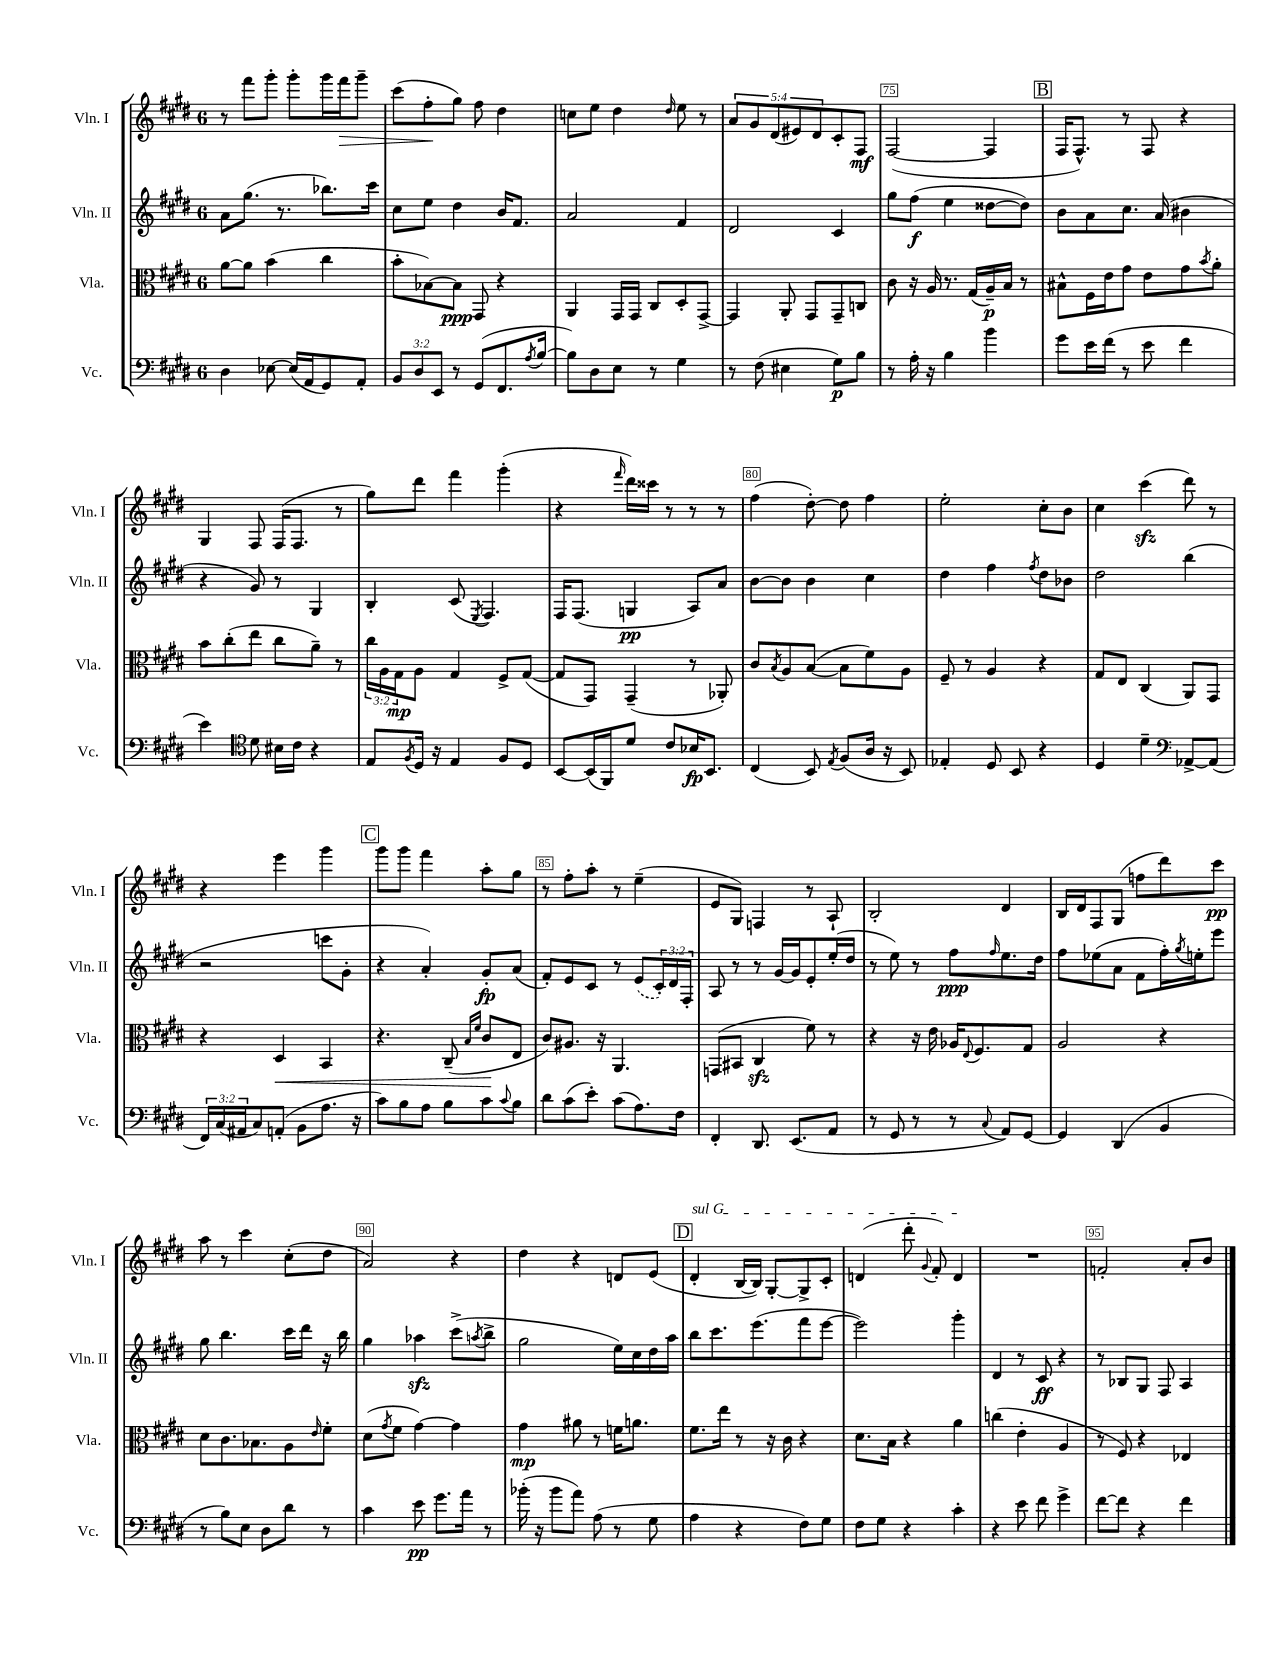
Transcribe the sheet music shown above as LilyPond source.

<<
\new StaffGroup <<
\new Staff = "s0" \with { instrumentName = "Vln. I" shortInstrumentName = "Vln. I" } {
    \clef treble \key e \major \once \override Staff.TimeSignature.style = #'single-digit \time 6/8 \override Staff.TupletNumber.text = #tuplet-number::calc-fraction-text
    r8 fis'''8 gis'''8-. gis'''8-. gis'''16 fis'''16\> gis'''8-- |
    cis'''8( fis''8-.\! gis''8) fis''8 dis''4 |
    c''8 e''8 dis''4 \grace { dis''16 } e''8 r8 |
    \tuplet 5/4 { a'8 gis'8 dis'8( eis'8) dis'8 } cis'8-. fis8\mf |
    fis2~( fis4 |
    \mark \markup { \box "B" } fis16 fis8.-^) r8 fis8 r4 |
    gis4 fis8 fis16( fis8. r8 |
    gis''8) dis'''8 fis'''4 gis'''4-.( |
    r4 \grace { fis'''16 } dis'''16) cisis'''16 r8 r8 r8 |
    fis''4( dis''8~-.) dis''8 fis''4 |
    e''2-. cis''8-. b'8 |
    cis''4 cis'''4\sfz( dis'''8) r8 |
    r4 e'''4 gis'''4 |
    \mark \markup { \box "C" } gis'''8 gis'''8 fis'''4 a''8-. gis''8 |
    r8 fis''8-. a''8-. r8 e''4--( |
    e'8 gis8) f4 r8 a8-! |
    b2-. dis'4 |
    b16 dis'16 fis8 gis8( f''8 dis'''8) cis'''8\pp |
    a''8 r8 cis'''4 cis''8-.( dis''8 |
    a'2) r4 |
    dis''4 r4 d'8 e'8( |
    \mark \markup { \box "D" } \once \override TextSpanner.bound-details.left.text = \markup { \italic "sul G" } dis'4-.\startTextSpan b16~ b16) gis8~-. gis8-> cis'8-. |
    d'4( dis'''8-. \appoggiatura { gis'8 } fis'8-.) d'4\stopTextSpan |
    R2. |
    f'2-. a'8-. b'8 \bar "|." |
}
\new Staff = "s1" \with { instrumentName = "Vln. II" shortInstrumentName = "Vln. II" } {
    \clef treble \key e \major \once \override Staff.TimeSignature.style = #'single-digit \time 6/8 \override Staff.TupletNumber.text = #tuplet-number::calc-fraction-text
    a'8 gis''8.( r8. bes''8.) cis'''16 |
    cis''8 e''8 dis''4 b'16 fis'8. |
    a'2 fis'4 |
    dis'2 cis'4 |
    gis''8 fis''8\f( e''4 disis''8~ disis''8) |
    \mark \markup { \box "B" } b'8 a'8 cis''8. a'16( bis'4 |
    r4 gis'8) r8 gis4 |
    b4-. cis'8( \acciaccatura { e8 } fis4.) |
    fis16 fis8.( g4\pp a8) a'8 |
    b'8~ b'8 b'4 cis''4 |
    dis''4 fis''4 \acciaccatura { fis''8 } dis''8 bes'8 |
    dis''2 b''4( |
    r2 c'''8 gis'8-. |
    \mark \markup { \box "C" } r4 a'4-.) gis'8-.\fp a'8( |
    fis'8-.) e'8 cis'8 r8 \once \slurDashed e'8( \tuplet 3/2 { cis'16-.) dis'16 fis16-. } |
    a8 r8 r8 gis'16~ gis'16 e'8-. e''16-.( dis''16 |
    r8 e''8) r8 fis''8\ppp \grace { fis''16 } e''8. dis''16 |
    fis''8 ees''8( a'8 fis'8 fis''16-.) \acciaccatura { gis''8 } e''16-. e'''8 |
    gis''8 b''4. cis'''16 dis'''16 r16 b''16 |
    gis''4 aes''4\sfz cis'''8->( \acciaccatura { a''8 } b''8-> |
    gis''2 e''16) cis''16 dis''16 a''16 |
    \mark \markup { \box "D" } b''8 cis'''8. e'''8.( fis'''8 e'''8~ |
    e'''2) gis'''4-. |
    dis'4 r8 cis'8\ff r4 |
    r8 bes8 gis8 fis8 a4 \bar "|." |
}
\new Staff = "s2" \with { instrumentName = "Vla." shortInstrumentName = "Vla." } {
    \clef alto \key e \major \once \override Staff.TimeSignature.style = #'single-digit \time 6/8 \override Staff.TupletNumber.text = #tuplet-number::calc-fraction-text
    a'8~ a'8 b'4( cis''4 |
    b'8-. bes8~) bes8\ppp gis,8 r4 |
    a,4 gis,16 gis,16 cis8 dis8-. gis,8~-> |
    gis,4 a,8-. gis,8 gis,8-- c8 |
    cis'8 r16 a16 r8. gis16( a16--\p) b16 r8 |
    \mark \markup { \box "B" } bis8-^ fis16 e'16 gis'8 e'8 gis'8 \acciaccatura { b'8 } a'8-. |
    b'8 cis''8-.( e''8 cis''8 a'8--) r8 |
    \tuplet 3/2 { cis''16 a16 gis16\mp } a8 gis4 fis8-> gis8~( |
    gis8 gis,8) gis,4--( r8 aes,8-.) |
    cis'8 \acciaccatura { b8 } a8 b8~( b8 fis'8) a8 |
    fis8-- r8 a4 r4 |
    gis8 e8 cis4( a,8) gis,8 |
    r4 dis4\< b,4 |
    \mark \markup { \box "C" } r4. cis8--( \grace { b16 fis'16 } cis'8\! e8 |
    cis'8) ais8. r16 a,4. |
    g,8( bis,8 cis4\sfz fis'8) r8 |
    r4 r16 e'16 aes16 \appoggiatura { e8 } fis8. gis8 |
    a2 r4 |
    dis'8 cis'8. bes8. a8 \grace { e'16 } fis'8-. |
    dis'8( \acciaccatura { gis'8 } fis'8 gis'4~) gis'4 |
    gis'4\mp ais'8 r8 f'16 a'8. |
    \mark \markup { \box "D" } fis'8. e''16 r8 r16 cis'16 r4 |
    dis'8. b16 r4 a'4 |
    c''4( e'4-. a4 |
    r8 fis8) r4 ees4 \bar "|." |
}
\new Staff = "s3" \with { instrumentName = "Vc." shortInstrumentName = "Vc." } {
    \clef bass \key e \major \once \override Staff.TimeSignature.style = #'single-digit \time 6/8 \override Staff.TupletNumber.text = #tuplet-number::calc-fraction-text
    dis4 ees8~ ees16( a,16 gis,8) a,8-. |
    \tuplet 3/2 { b,8 dis8 e,8 } r8 gis,8( fis,8. \acciaccatura { a8 } b16~ |
    b8) dis8 e8 r8 gis4 |
    r8 fis8( eis4 gis8\p) b8 |
    r8 a16-. r16 b4 b'4 |
    \mark \markup { \box "B" } gis'8 e'16 fis'16( r8 e'8 fis'4 |
    e'4) \clef tenor dis'8 bis16 cis'16 r4 |
    e8 \acciaccatura { fis8 } dis16 r16 e4 fis8 dis8 |
    b,8~ b,16( fis,16) dis'8 cis'8 bes16\fp b,8. |
    cis4( b,8) \acciaccatura { e8 } fis8( a16 r16 b,8) |
    ees4-. dis8 b,8 r4 |
    dis4 dis'4-- \clef bass aes,8~-> aes,8( |
    \tuplet 3/2 { fis,16) cis16( ais,16 } cis8) a,8-.( b,8 a8. r16 |
    \mark \markup { \box "C" } cis'8) b8 a8 b8 cis'8 \appoggiatura { cis'8 } b8 |
    dis'8 cis'8( e'8-.) cis'8( a8.) fis16 |
    fis,4-. dis,8. e,8.( a,8 |
    r8 gis,8 r8 r8 \appoggiatura { cis8 } a,8) gis,8~ |
    gis,4 dis,4( b,4 |
    r8 b8) e8 dis8 dis'8 r8 |
    cis'4 e'8\pp gis'8. a'16 r8 |
    bes'16-.( r16 bes'8 a'8) a8( r8 gis8 |
    \mark \markup { \box "D" } a4 r4 fis8) gis8 |
    fis8 gis8 r4 cis'4-. |
    r4 e'8 fis'8 gis'4-> |
    fis'8~ fis'8 r4 fis'4 \bar "|." |
}
>>
>>
\layout { \context { \Score currentBarNumber = #71 \override BarNumber.break-visibility = ##(#f #t #t) barNumberVisibility = #(every-nth-bar-number-visible 5) \override BarNumber.stencil = #(make-stencil-boxer 0.1 0.3 ly:text-interface::print) } }
